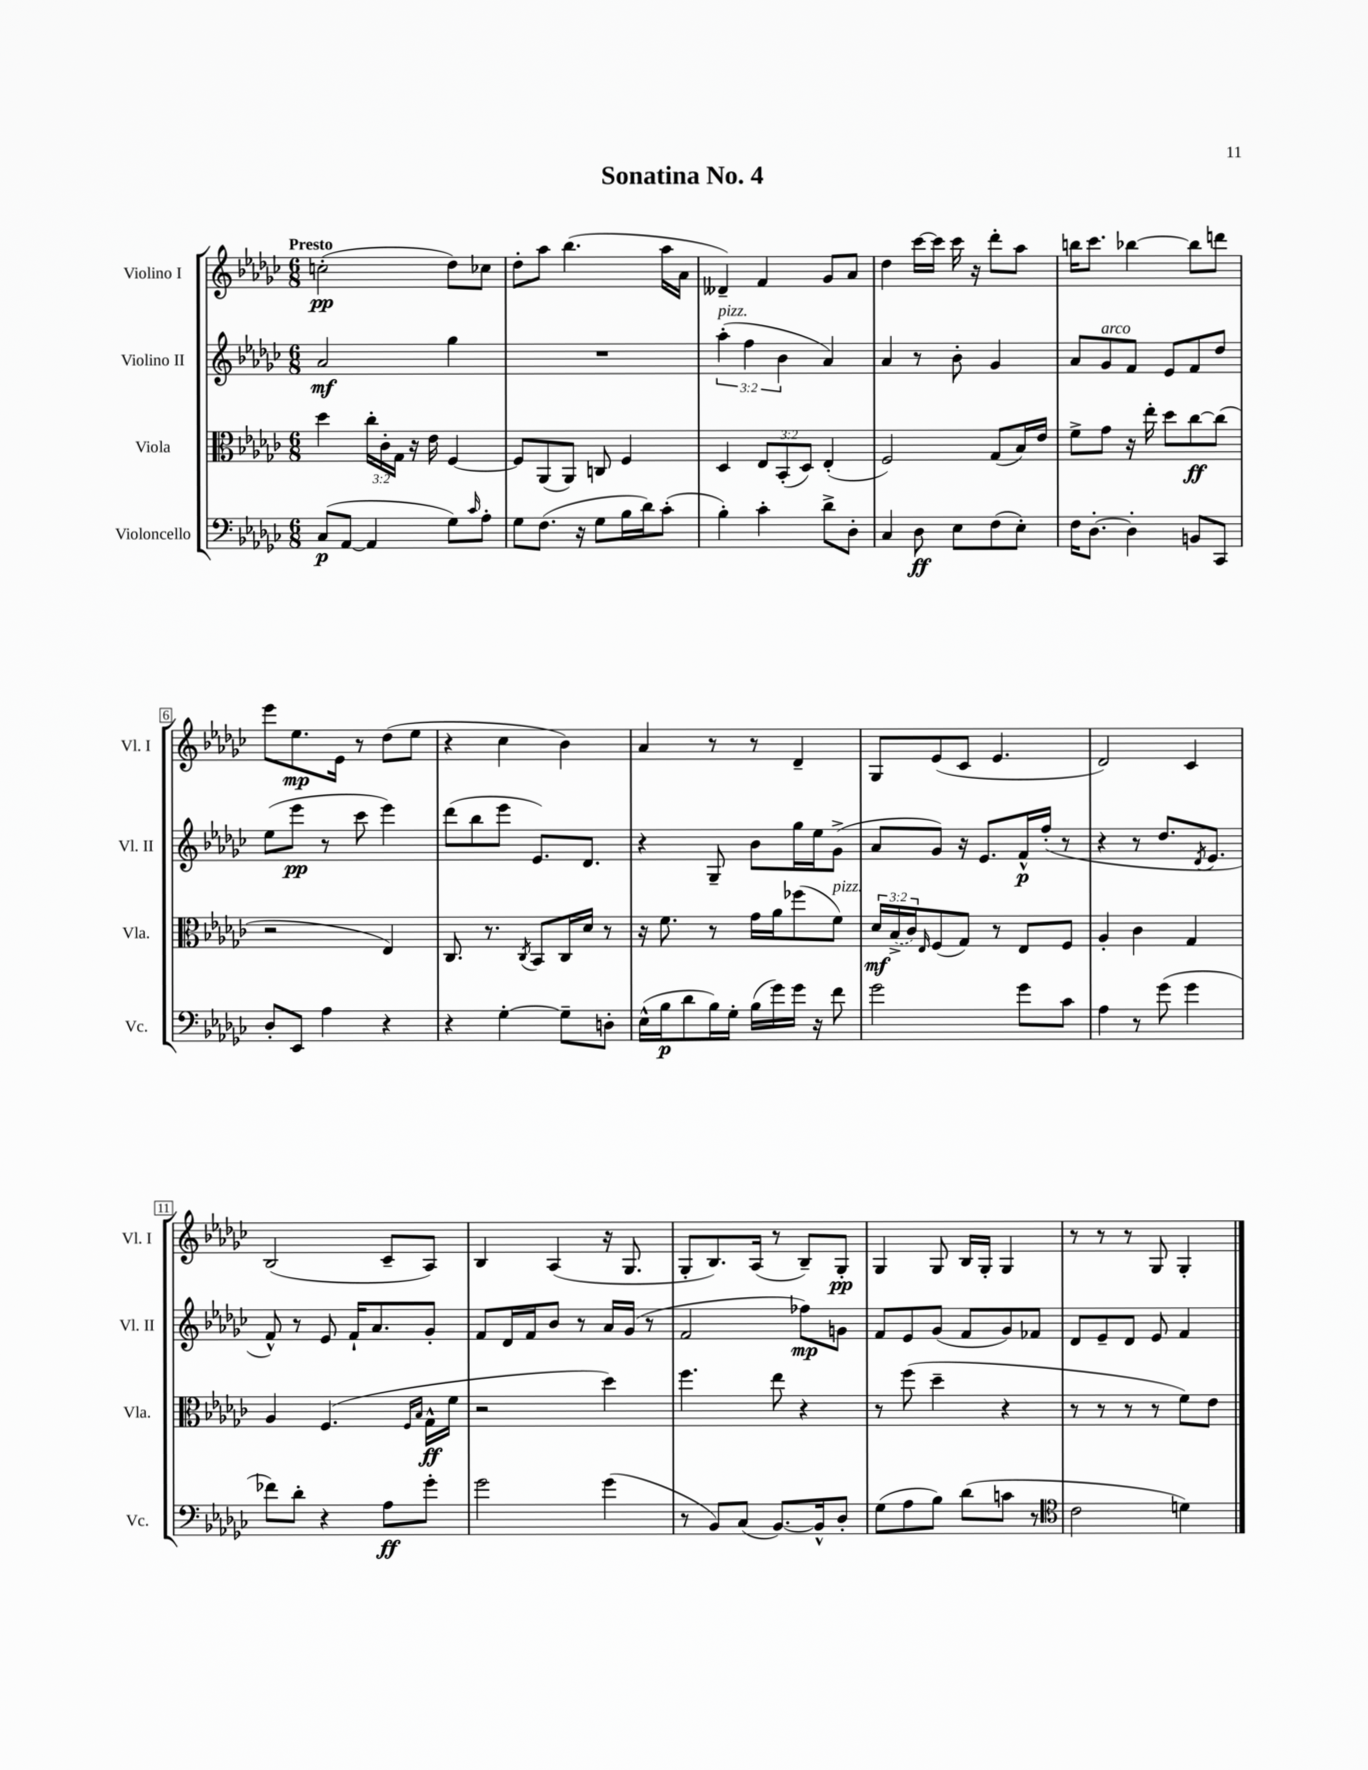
\header { title = "Sonatina No. 4" }
<<
\new StaffGroup <<
\new Staff = "s0" \with { instrumentName = "Violino I" shortInstrumentName = "Vl. I" } {
    \clef treble \key ges \major \numericTimeSignature \time 6/8 \tempo "Presto"
    c''2-.\pp( des''8) ces''8 |
    des''8-. aes''8 bes''4.( aes''16 aes'16 |
    deses'4--) f'4 ges'8 aes'8 |
    des''4 ces'''16~ ces'''16 ces'''16 r16 des'''8-. aes''8 |
    b''16 ces'''8. bes''4~ bes''8 d'''8 |
    ees'''8 ees''8.\mp ees'16 r8 des''8( ees''8 |
    r4 ces''4 bes'4) |
    aes'4 r8 r8 des'4-- |
    ges8 ees'8( ces'8 ees'4. |
    des'2) ces'4 |
    bes2( ces'8-- aes8) |
    bes4 aes4( r16 ges8. |
    ges8-. bes8.) aes16( r8 bes8--) ges8-.\pp |
    ges4 ges8 bes16 ges16-. ges4 |
    r8 r8 r8 ges8 ges4-. \bar "|." |
}
\new Staff = "s1" \with { instrumentName = "Violino II" shortInstrumentName = "Vl. II" } {
    \clef treble \key ges \major \numericTimeSignature \time 6/8 \override Staff.TupletNumber.text = #tuplet-number::calc-fraction-text
    aes'2\mf ges''4 |
    R2. |
    \tuplet 3/2 { aes''4-.^\markup { \italic "pizz." }( f''4 bes'4 } aes'4) |
    aes'4 r8 bes'8-. ges'4 |
    aes'8 ges'8^\markup { \italic "arco" } f'8 ees'8 f'8 des''8 |
    ees''8( ees'''8\pp r8 ces'''8 ees'''4) |
    des'''8( bes''8 ees'''8 ees'8.) des'8. |
    r4 ges8-- bes'8 ges''16 ees''16 ges'8->( |
    aes'8 ges'8) r16 ees'8. f'16-^\p f''16-.( r8 |
    r4 r8 des''8. \acciaccatura { des'8 } ees'8. |
    f'8-^) r8 ees'8 f'16-! aes'8. ges'8-. |
    f'8 des'16 f'16 bes'8 r8 aes'16 ges'16( r8 |
    f'2 fes''8\mp) g'8 |
    f'8 ees'8 ges'8( f'8 ges'8) fes'8 |
    des'8 ees'8-- des'8 ees'8 f'4 \bar "|." |
}
\new Staff = "s2" \with { instrumentName = "Viola" shortInstrumentName = "Vla." } {
    \clef alto \key ges \major \numericTimeSignature \time 6/8 \override Staff.TupletNumber.text = #tuplet-number::calc-fraction-text
    des''4 \tuplet 3/2 { ces''16-. ces'16-. ges16 } r16 ees'16 f4~ |
    f8 aes,8( aes,8) c8 f4 |
    des4 \tuplet 3/2 { ees8 bes,8-.( des8) } ees4-.( |
    f2) ges8( bes16) ees'16 |
    f'8-> ges'8 r16 ees''16-. des''8 ces''8~\ff ces''8( |
    r2 ees4) |
    ces8. r8. \acciaccatura { ces8 } bes,8 ces16 des'16 r8 |
    r16 f'8. r8 ges'16 aes'16 fes''8( f'8^\markup { \italic "pizz." }) |
    \tuplet 3/2 { des'16\mf \once \slurDashed bes16->( ces'16) } \grace { ees16 } f8( ges8) r8 ees8 f8 |
    aes4-. ces'4 ges4 |
    aes4 f4.( \grace { f16 bes16 } ges16-^\ff f'16 |
    r2 des''4) |
    f''4. ees''8 r4 |
    r8 f''8( des''4-- r4 |
    r8 r8 r8 r8 f'8) ees'8 \bar "|." |
}
\new Staff = "s3" \with { instrumentName = "Violoncello" shortInstrumentName = "Vc." } {
    \clef bass \key ges \major \numericTimeSignature \time 6/8
    ces8\p( aes,8~ aes,4 ges8) \grace { ces'16 } aes8-. |
    ges8 f8.( r16 ges8 bes16 des'16) ces'8-.( |
    bes4-.) ces'4-. des'8-> des8-. |
    ces4 des8\ff ees8 f8( ees8-.) |
    f16 des8.~-. des4-. b,8 ces,8 |
    des8-. ees,8 aes4 r4 |
    r4 ges4~-. ges8-- d8-. |
    ees16-^( bes16\p des'8 bes16) ges16-. bes16( ges'16) ges'16 r16 f'8 |
    ges'2 ges'8 ces'8 |
    aes4 r8 ges'8( ges'4 |
    fes'8) des'8-. r4 aes8\ff ges'8-. |
    ges'2 ges'4( |
    r8 bes,8) ces8( bes,8.~) bes,16-^ des8-. |
    ges8( aes8 bes8) des'8( c'8 r8 |
    \clef tenor ces'2 d'4) \bar "|." |
}
>>
>>
\layout { \context { \Score \override BarNumber.stencil = #(make-stencil-boxer 0.1 0.3 ly:text-interface::print) } }
